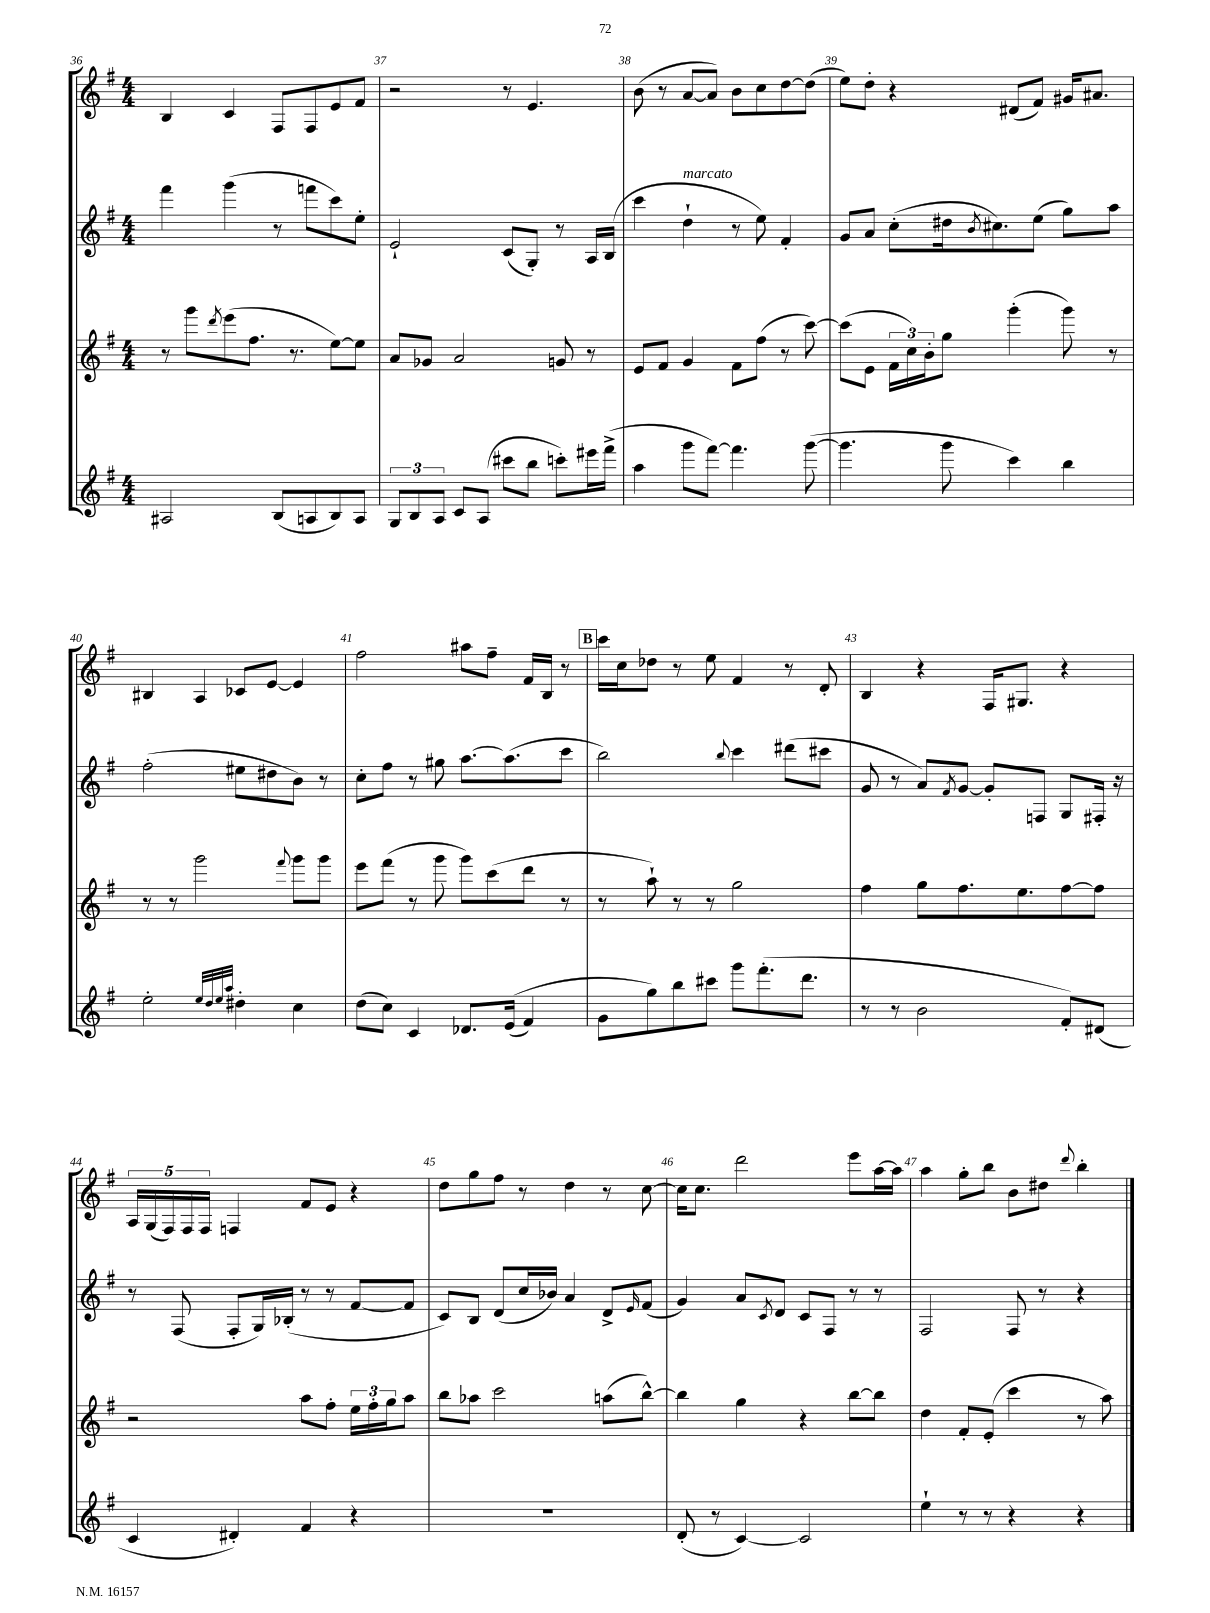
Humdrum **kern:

**kern	**kern	**kern	**kern
*part4	*part3	*part2	*part1
*staff4	*staff3	*staff2	*staff1
*clefG2	*clefG2	*clefG2	*clefG2
*k[f#]	*k[f#]	*k[f#]	*k[f#]
*M4/4	*M4/4	*M4/4	*M4/4
=36	=36	=36	=36
2A#X/	8r	4fff#\	4B/
.	8ggg\L	.	.
.	8qddd/	.	.
.	(8eee\	(4ggg\	4c/
.	8.ff#\J	.	.
(8B/L	.	8r	8F#/L
.	8.r	.	.
8An/	.	8fffn\L	8F#/
8B/)	[8ee\L)	8ccc\)	8e/
8A/J	8ee\J]	8ee'\J	8f#/J
=37	=37	=37	=37
12G/L	8a/L	2e`/	2r
12B/	.	.	.
.	8g-X/J	.	.
12A/J	.	.	.
8c/L	2a/	.	.
(8A/J	.	.	.
8ccc#X\L	.	(8c/L	8r
8bb\J	.	8G'/J)	4.e/
8cccn'\L)	8gn/	8r	.
16eee#X\L	8r	16A/LL	.
(16fff#^\JJ	.	(16B/JJ	.
=38	=38	=38	=38
4aa\	8e/L	4ccc\	(8b\
.	8f#/J	.	8r
!	!	!LO:TX:a:i:t=marcato	!
8ggg\L	4g/	4dd`\	[8a/L
[8fff#\J)	.	.	8a/J])
4.fff#\]	8f#\L	8r	8b\L
.	(8ff#\J	8ee\)	8cc\
.	8r	4f#'/	[8dd\
([8ggg\	[8ccc\)	.	(8dd\J]
=39	=39	=39	=39
4.ggg\]	(8ccc\L]	8g/L	8ee\L)
.	8e\J	8a/J	8dd'\J
.	24f#\LL	(8cc'\L	4r
.	24cc\)	.	.
.	24b'\J	.	.
8ggg\	8gg\J	16dd#X\k	.
.	.	8qb/	.
.	.	8.cc#X\)	.
4ccc\)	(4ggg'\	.	(8d#X/L
.	.	(8ee\J	8f#/J)
4bb\	8ggg\)	8gg\L)	16g#X/KL
.	.	.	8.a#X/J
.	8r	8aa\J	.
!!LO:LB:g=z
=40	=40	=40	=40
2ee'\	8r	(2ff#'\	4B#X/
.	8r	.	.
.	2ggg\	.	4A/
32qqee/LLL	.	.	.
32qqdd/	.	.	.
32qqee/	.	.	.
32qqaa/JJJ	.	.	.
4dd#X'\	.	8ee#X\L	8c-X/L
.	.	8dd#X\	[8e/J
.	8qqfff#/	.	.
4cc\	8ggg\L	8b\J)	4e/]
.	8ggg\J	8r	.
=41	=41	=41	=41
(8dd\L	8eee\L	8cc'\L	2ff#\
8cc\J)	(8fff#\J	8ff#\J	.
4c/	8r	8r	.
.	8ggg\	8gg#X\	.
8.d-X/L	8ggg\L)	[8.aa\L	8aa#X\L
.	(8ccc\	.	8ff#~\J
((16e/Jk	.	(8.aa\]	.
4f#/)	8ddd\J	.	16f#/LL
.	.	.	16B/JJ
.	8r	8ccc\J	8r
!!LO:REH:place=s1:t=B
=42	=42	=42	=42
8g\L	8r	2bb\)	16ccc\LL
.	.	.	16cc\J
8gg\)	8aa`\)	.	8dd-X\J
8bb\	8r	.	8r
8ccc#X\J	8r	.	8ee\
.	.	8qqbb/	.
8ggg\L	2gg\	4ccc\	4f#/
(8.fff#'\	.	.	.
.	.	(8ddd#X\L	8r
8.ddd\J	.	.	.
.	.	8ccc#X\J	8d'/
=43	=43	=43	=43
8r	4ff#\	8g/	4B/
8r	.	8r	.
2b\	8gg\L	8a/L)	4r
.	.	8qf#/	.
.	8.ff#\	[8g/J	.
.	.	8g'/L]	16F#/KL
.	8.ee\	.	8.G#X/J
.	.	8Fn/J	.
8f#'/L)	[8ff#\	8G/L	4r
(8d#X/J	8ff#\J]	16F#X'/Jk	.
.	.	16r	.
!!LO:LB:g=z
=44	=44	=44	=44
4c/	2r	8r	20A/LL
.	.	.	(20G/
.	.	.	20F#/)
.	.	(8F#/	.
.	.	.	20F#/
.	.	.	20F#/JJ
4d#X'/)	.	8F#'/L	4Fn/
.	.	16G/L)	.
.	.	(16B-X'/JJ	.
4f#/	8aa\L	8r	8f#/L
.	8ff#'\J	8r	8e/J
4r	24ee\LL	[8f#/L	4r
.	24ff#'\	.	.
.	24gg\J	.	.
.	8aa\J	8f#/J]	.
=45	=45	=45	=45
1r	8bb\L	8c/L)	8dd\L
.	8aa-X\J	8B/J	8gg\
.	2ccc\	(8d/L	8ff#\J
.	.	16cc/L	8r
.	.	16b-X/JJ)	.
.	.	4a/	4dd\
.	(8aan\L	8d^/L	8r
.	.	16qqe/	.
.	[8bb^^\J)	(8f#/J	[8cc\
=46	=46	=46	=46
(8d'/	4bb\]	4g/)	16cc\KL]
.	.	.	8.cc\J
8r	.	.	.
[4c/)	4gg\	8a/L	2ddd\
.	.	8qc/	.
.	.	8d/J	.
2c/]	4r	8c/L	.
.	.	8F#/J	.
.	[8bb\L	8r	8eee\L
.	8bb\J]	8r	[16aa\L
.	.	.	16aa\JJ]
=47	=47	=47	=47
4ee`\	4dd\	2F#/	4aa\
8r	8f#'/L	.	8gg'\L
8r	(8e'/J	.	8bb\J
4r	4ccc\	8F#/	8b\L
.	.	8r	8dd#X\J
.	.	.	8qqddd/
4r	8r	4r	4bb'\
.	8aa\)	.	.
==	==	==	==
*-	*-	*-	*-
